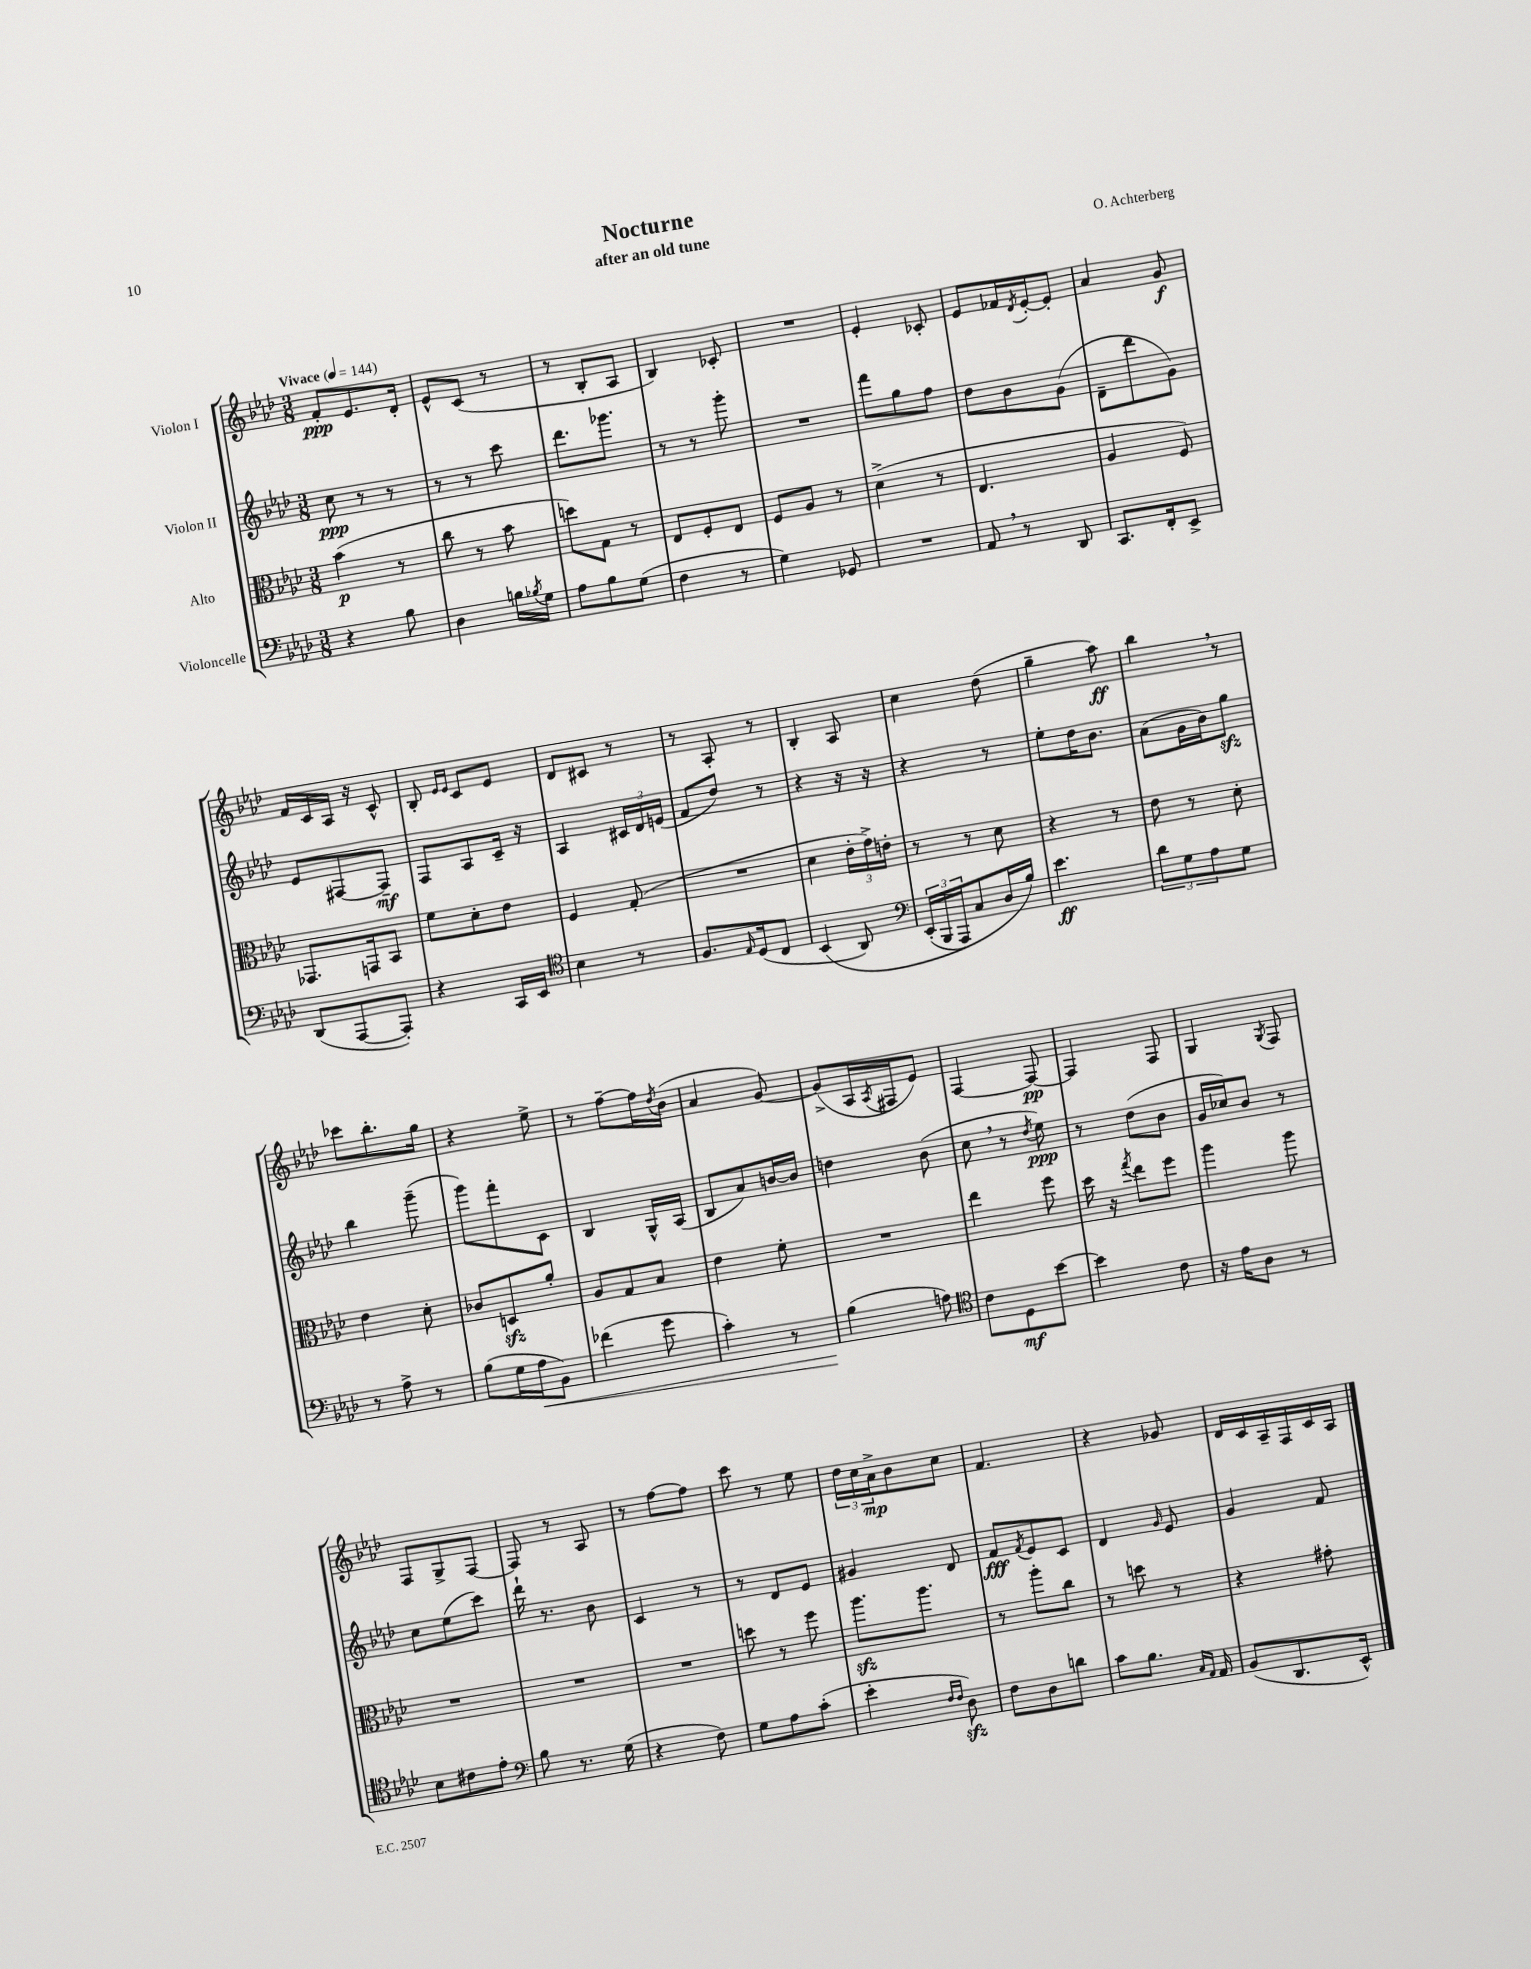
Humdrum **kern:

**kern	**dynam	**kern	**dynam	**kern	**dynam	**kern	**dynam
*part4	*part4	*part3	*part3	*part2	*part2	*part1	*part1
*staff4	*staff4	*staff3	*staff3	*staff2	*staff2	*staff1	*staff1
*I"Violoncelle	*	*I"Alto	*	*I"Violon II	*	*I"Violon I	*
*clefF4	*	*clefC3	*	*clefG2	*	*clefG2	*
*k[b-e-a-d-]	*	*k[b-e-a-d-]	*	*k[b-e-a-d-]	*	*k[b-e-a-d-]	*
*M3/8	*	*M3/8	*	*M3/8	*	*M3/8	*
*MM144	*	*MM144	*	*MM144	*	*MM144	*
=1	=1	=1	=1	=1	=1	=1	=1
!	!	!	!	!	!	!LO:TX:a:B:t=Vivace	!
4r	.	(4b-\	p	8cc\	ppp	8f'/L	ppp
.	.	.	.	8r	.	8.e-/	.
8B-\	.	8r	.	8r	.	.	.
.	.	.	.	.	.	16d-'/Jk	.
=2	=2	=2	=2	=2	=2	=2	=2
4D-\	.	8cc\	.	8r	.	8e-^^/L	.
.	.	8r	.	8r	.	(8c/J	.
16Bn\LL	.	8b-\	.	8ccc\	.	8r	.
8qB-X/	.	.	.	.	.	.	.
16G\JJ	.	.	.	.	.	.	.
=3	=3	=3	=3	=3	=3	=3	=3
8A-\L	.	8ddn\L)	.	8.ddd-\L	.	8r	.
8B-\	.	8G\J	.	.	.	8B-'/L	.
.	.	.	.	8.ggg-X\J	.	.	.
(8G\J	.	8r	.	.	.	8A-/J	.
=4	=4	=4	=4	=4	=4	=4	=4
4F\	.	8E-/L	.	8r	.	4B-/)	.
.	.	8F'/	.	8r	.	.	.
8r	.	8E-/J	.	8ggg'\	.	8c-X'/	.
=5	=5	=5	=5	=5	=5	=5	=5
4G\)	.	8F/L	.	4.r	.	4.r	.
.	.	8A-/J	.	.	.	.	.
8GG-X/	.	8r	.	.	.	.	.
=6	=6	=6	=6	=6	=6	=6	=6
4.r	.	(4d-^\	.	8fff\L	.	4e-'/	.
.	.	.	.	8gg\	.	.	.
.	.	8r	.	8ff\J	.	8c-X'/	.
=7	=7	=7	=7	=7	=7	=7	=7
8AA-,/	.	4.E-/	.	8dd-\L	.	8e-/L	.
8r	.	.	.	8b-\	.	16f-X/L	.
.	.	.	.	.	.	8qd-/	.
.	.	.	.	.	.	[16e-'/J	.
8DD-/	.	.	.	(8g\J	.	8e-'/J]	.
=8	=8	=8	=8	=8	=8	=8	=8
8.CC/L	.	4A-/	.	8d-~\L	.	4a-/	.
.	.	.	.	8ddd-\	.	.	.
16FF'/k	.	.	.	.	.	.	.
8EE-^/J	.	8F/)	.	8g\J)	.	8g/	f
!!LO:LB:g=z
=9	=9	=9	=9	=9	=9	=9	=9
(8DD-/L	.	8.GG-X/L	.	8e-/L	.	16f/LL	.
.	.	.	.	.	.	16c/	.
[8AAA-/	.	.	.	[8F#X/	.	16A-/JJ	.
.	.	16GGn/k	.	.	.	16r	.
8AAA-'/J])	.	8BB-/J	.	8F#~/J]	mf	8c^^/	.
=10	=10	=10	=10	=10	=10	=10	=10
4r	.	8f\L	.	8F/L	.	8B-'/	.
.	.	.	.	.	.	16qqe-/LL	.
.	.	.	.	.	.	16qqe-/JJ	.
.	.	8d-'\	.	8A-/	.	8c/L	.
16CC/LL	.	8e-\J	.	16c~/Jk	.	8e-/J	.
16EE-/JJ	.	.	.	16r	.	.	.
=11	=11	=11	=11	=11	=11	=11	=11
*clefC4	*	*	*	*	*	*	*
4B-\	.	4F/	.	4A-/	.	8d-/L	.
.	.	.	.	.	.	8c#X/J	.
8r	.	(8G'/	.	24c#X/LL	.	8r	.
.	.	.	.	24d-/	.	.	.
.	.	.	.	(24en/JJ	.	.	.
=12	=12	=12	=12	=12	=12	=12	=12
8.F/L	.	4.r	.	8f/L	.	8r	.
.	.	.	.	8dd-/J)	.	8A-'/	.
16qqE-/	.	.	.	.	.	.	.
(16D-/k	.	.	.	.	.	.	.
8C/J	.	.	.	8r	.	8r	.
=13	=13	=13	=13	=13	=13	=13	=13
(4BB-/	.	4d-\	.	4r	.	4B-'/	.
8AA-/)	.	24e-'\LL	.	16r	.	8A-/	.
.	.	24g^\)	.	.	.	.	.
.	.	.	.	16r	.	.	.
.	.	24en'\JJ	.	.	.	.	.
=14	=14	=14	=14	=14	=14	=14	=14
*clefF4	*	*	*	*	*	*	*
(24EE-'/LL	.	8r	.	4r	.	4cc\	.
24BBB-/	.	.	.	.	.	.	.
24AAA-/J)	.	.	.	.	.	.	.
8C/	.	8r	.	.	.	.	.
16D-/L	.	8d-\	.	8r	.	(8dd-\	.
16B-/JJ)	.	.	.	.	.	.	.
=15	=15	=15	=15	=15	=15	=15	=15
4.e-\	ff	4r	.	8ee-'\L	.	4gg~\	.
.	.	.	.	16dd-\K	.	.	.
.	.	.	.	8.b-\J	.	.	.
.	.	8r	.	.	.	8aa-\)	ff
=16	=16	=16	=16	=16	=16	=16	=16
12d-\L	.	8e-\	.	(8a-\L	.	4bb-,\	.
12G\	.	.	.	.	.	.	.
.	.	8r	.	16g\L	.	.	.
12A-\	.	.	.	.	.	.	.
.	.	.	.	16b-\J)	.	.	.
8G\J	.	8d-'\	.	8ggzz\J	.	8r	.
!!LO:LB:g=z
=17	=17	=17	=17	=17	=17	=17	=17
8r	.	4e-\	.	4bb-\	.	8ccc-X\L	.
8A-^\	.	.	.	.	.	8.bb-'\	.
8r	.	8d-'\	.	(8ggg~\	.	.	.
.	.	.	.	.	.	16gg\Jk	.
=18	=18	=18	=18	=18	=18	=18	=18
(8B-\L	.	8c-X/L	.	8ggg\L)	.	4r	.
16G\L	.	8Dnzz/	.	8fff'\	.	.	.
!	!LO:HP:b	!	!	!	!	!	!
16A-\J	<	.	.	.	.	.	.
8BB-\J)	.	8a-'/J	.	8c\J	.	8ee-^\	.
=19	=19	=19	=19	=19	=19	=19	=19
(4f-X\	.	8A-/L	.	4B-/	.	8r	.
.	.	8G/	.	.	.	[8ff~\L	.
8g\	.	8B-/J	.	16G^^/LL	.	16ff\L]	.
.	.	.	.	.	.	8qdd-/	.
.	.	.	.	(16A-/JJ	.	(16b-\JJ	.
=20	=20	=20	=20	=20	=20	=20	=20
4c'\)	.	4e-\	.	8B-/L	.	4a-/	.
.	.	.	.	8a-/)	.	.	.
8r	.	8f'\	.	[16bn/L	.	[8g/)	.
.	.	.	.	16b/JJ]	.	.	.
=21	=21	=21	=21	=21	=21	=21	=21
(4B-\	.	4.r	.	4ddn\	.	(8g^/L]	.
.	.	.	.	.	.	16A-/L	.
.	.	.	.	.	.	8qA-/	.
.	.	.	.	.	.	16F#X/J	.
8An\)	[	.	.	(8b-\	.	8e-/J)	.
=22	=22	=22	=22	=22	=22	=22	=22
*clefC4	*	*	*	*	*	*	*
8c\L	.	4ee-\	.	8cc,\	.	[4F/	.
8D-\	mf	.	.	8r	.	.	.
.	.	.	.	8qdd-/	.	.	.
[8b-\J	.	8ff\	.	8ee-\)	ppp	8F/_	pp
=23	=23	=23	=23	=23	=23	=23	=23
4b-\]	.	16dd-\	.	8r	.	4F/]	.
.	.	16r	.	.	.	.	.
.	.	8qgg/	.	.	.	.	.
.	.	8ee-\L	.	(8dd-\L	.	.	.
8c\	.	8ff\J	.	8b-\J	.	8F/	.
=24	=24	=24	=24	=24	=24	=24	=24
16r	.	4aa-\	.	16g/LL	.	4G/	.
16e-\KL	.	.	.	16cc-X/J)	.	.	.
8A-\J	.	.	.	8b-/J	.	.	.
.	.	.	.	.	.	8qG/	.
8r	.	8aa-\	.	8r	.	8F/	.
!!LO:LB:g=z
=25	=25	=25	=25	=25	=25	=25	=25
8B-\L	.	4.r	.	8cc\L	.	8F/L	.
8c#X\	.	.	.	(8ee-\	.	8G^/	.
8e-'\J	.	.	.	8ccc\J)	.	[8F/J	.
=26	=26	=26	=26	=26	=26	=26	=26
*clefF4	*	*	*	*	*	*	*
8B-\	.	4.r	.	16ddd-`\	.	8F/]	.
.	.	.	.	8.r	.	.	.
8.r	.	.	.	.	.	8r	.
.	.	.	.	8b-\	.	8A-/	.
(16G\	.	.	.	.	.	.	.
=27	=27	=27	=27	=27	=27	=27	=27
4r	.	4.r	.	4c/	.	8r	.
.	.	.	.	.	.	[8ff\L	.
8F\)	.	.	.	8r	.	8ff\J]	.
=28	=28	=28	=28	=28	=28	=28	=28
8G\L	.	8ddn\	.	8r	.	8ccc\	.
8A-\	.	8r	.	8d-/L	.	8r	.
(8c'\J	.	8ff\	.	8e-/J	.	8ee-\	.
=29	=29	=29	=29	=29	=29	=29	=29
4e-'\	.	8.aa-zz\L	.	4g#X/	.	24dd-\LL	.
.	.	.	.	.	.	24cc\	.
.	.	.	.	.	.	24a-^\J	mp
.	.	.	.	.	.	8b-\	.
.	.	8.aa-\J	.	.	.	.	.
16qqF/LL	.	.	.	.	.	.	.
16qqF/JJ	.	.	.	.	.	.	.
8D-zz\)	.	.	.	8d-/	.	8cc\J	.
=30	=30	=30	=30	=30	=30	=30	=30
8F\L	.	8r	.	8f/L	fff	4.f/	.
.	.	.	.	8qf/	.	.	.
8D-\	.	8aa-'\L	.	8e-/	.	.	.
8dn\J	.	8cc\J	.	8c/J	.	.	.
=31	=31	=31	=31	=31	=31	=31	=31
8c\L	.	8r	.	4d-/	.	4r	.
8.B-\J	.	8ddn\	.	.	.	.	.
.	.	.	.	16qqg/	.	.	.
.	.	8r	.	8e-/	.	8g-X/	.
16qqC/LL	.	.	.	.	.	.	.
16qqAA-/JJ	.	.	.	.	.	.	.
16AA-/	.	.	.	.	.	.	.
=32	=32	=32	=32	=32	=32	=32	=32
(8BB-/L	.	4r	.	4g/	.	16d-/LL	.
.	.	.	.	.	.	16c/	.
8.DD-/	.	.	.	.	.	16A-~/	.
.	.	.	.	.	.	16F/	.
.	.	8g#X'\	.	8f/	.	16c/	.
16EE-^^/Jk)	.	.	.	.	.	16A-/JJ	.
==	==	==	==	==	==	==	==
*-	*-	*-	*-	*-	*-	*-	*-
